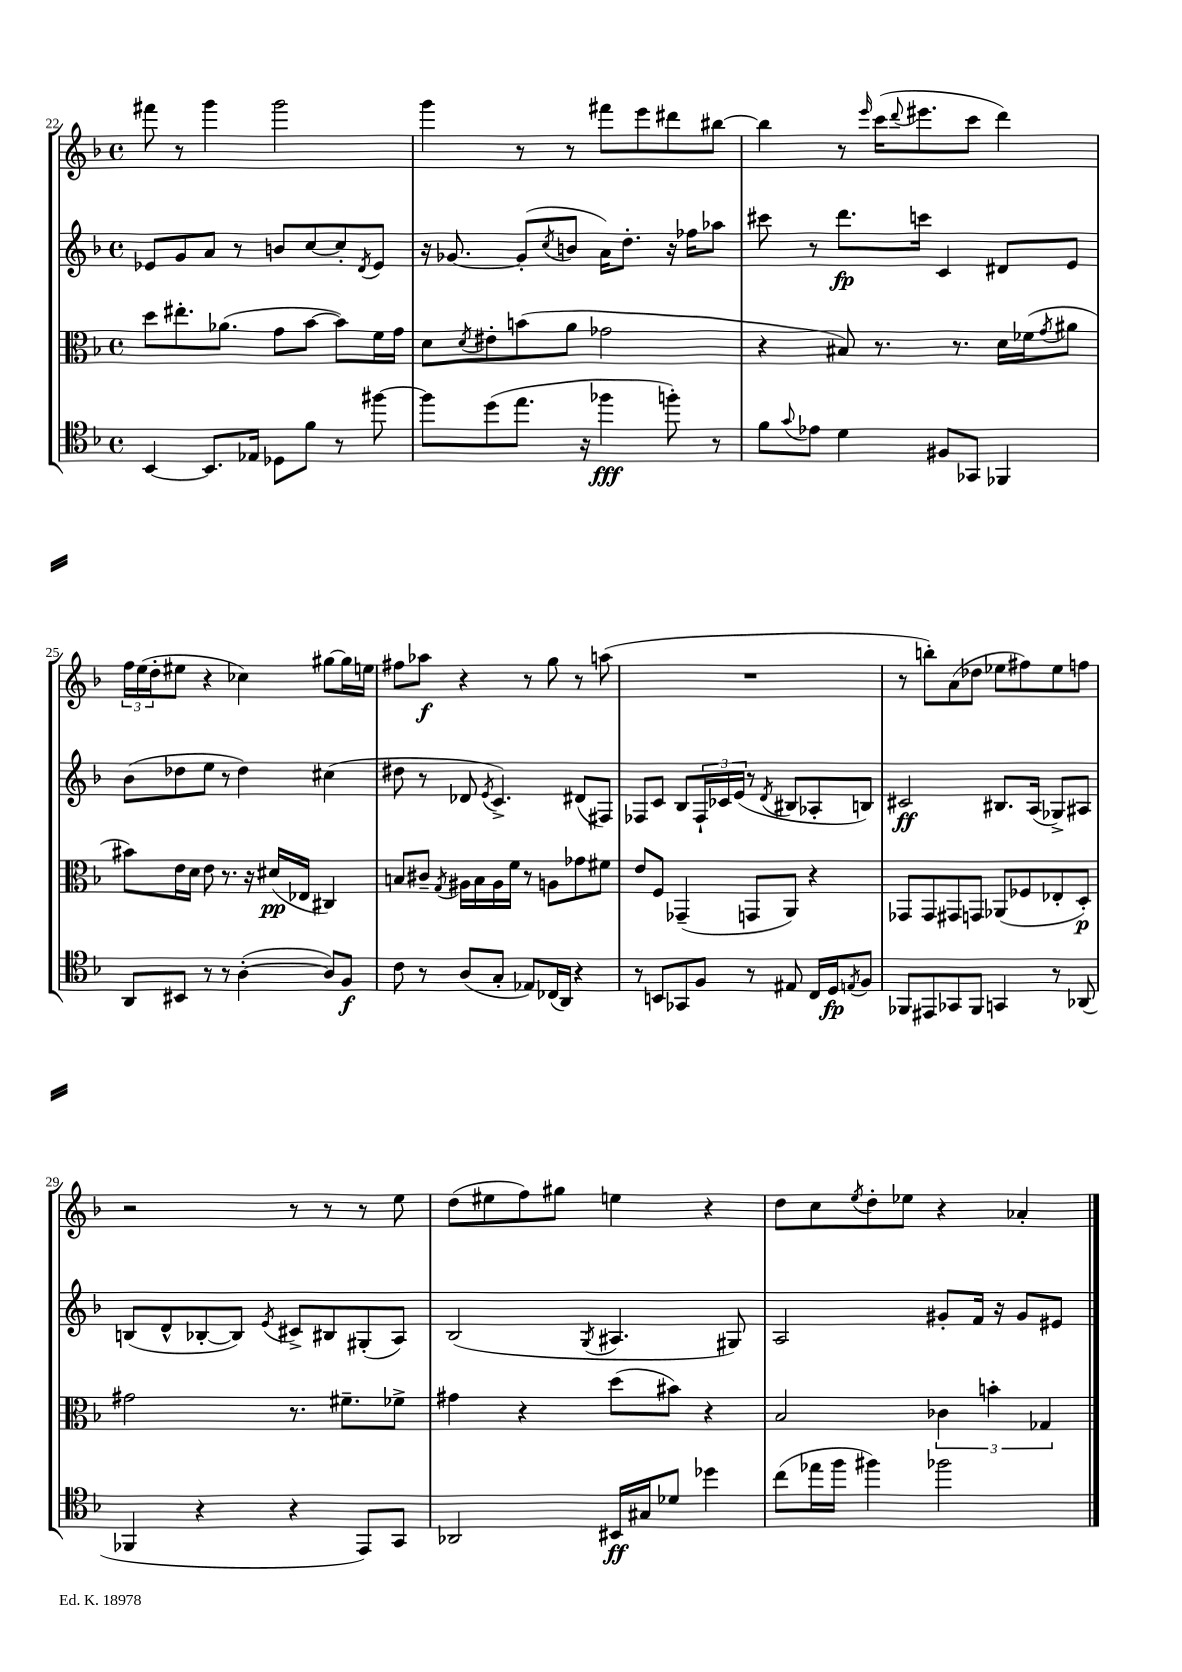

**kern	**kern	**kern	**kern
*staff4	*staff3	*staff2	*staff1
*clefC4	*clefC3	*clefG2	*clefG2
*k[b-]	*k[b-]	*k[b-]	*k[b-]
*M4/4	*M4/4	*M4/4	*M4/4
*met(c)	*met(c)	*met(c)	*met(c)
[4BB-	8dd	8e-	8fff#
.	8.ee#'	8g	8r
8.BB-]	.	8a	4ggg
.	(8.a-	.	.
.	.	8r	.
16E-	.	.	.
8D-	8g	8b	2ggg
8f	[8b-	[8cc	.
8r	8b-])	8cc']	.
.	.	8qd	.
[8ff#	16f	8e-	.
.	16g	.	.
=	=	=	=
8ff#]	8d	16r	4ggg
.	.	[8.g-	.
.	8qd	.	.
(8dd	8e#'	.	.
8.ee	(8b	(8g-']	8r
.	.	8qcc	.
.	8a	8b	8r
16r	.	.	.
4ff-	2g-	16a)	8fff#
.	.	8.dd'	.
.	.	.	8eee
8ff')	.	16r	8ddd#
.	.	16ff-	.
8r	.	8aa-	[8bb#
=	=	=	=
8f	4r	8ccc#	4bb#]
8qqg	.	.	.
8e-	.	8r	.
4d	8B#)	8.ddd	8r
.	.	.	16qqeee
.	8.r	.	(16ccc
.	.	.	8qqddd
.	.	16ccc	8.eee#
8F#	.	4c	.
.	8.r	.	.
8GG-	.	.	8ccc
4FF-	16d	8d#	4ddd)
.	(16f-	.	.
.	8qg	.	.
.	8a#	8e	.
=	=	=	=
8AA	8b#)	(8b-	24ff
.	.	.	(24ee
.	.	.	24dd'
8BB#	16e	8dd-	8ee#
.	16d	.	.
8r	8e	8ee	4r
8r	8.r	8r	.
([4A'	.	4dd-)	4cc-)
.	16r	.	.
.	(16d#	.	.
.	16E-	.	.
8A])	4C#)	(4cc#	[8gg#
8F	.	.	16gg#]
.	.	.	16ee
=	=	=	=
8c	8B	8dd#	8ff#
8r	8c#~	8r	8aa-
.	8qG	.	.
(8A	16A#	8d-	4r
.	16B	.	.
.	.	8qe	.
8G'	16A#	4.c^)	.
.	16f	.	.
8E-)	8r	.	8r
(16C-	8A	.	8gg
16AA)	.	.	.
4r	8g-	(8d#	8r
.	8f#	8F#)	(8aa
=	=	=	=
8r	8e	8F-	1r
8BB	8F	8c	.
8GG-	(4GG-~	8B-	.
8F	.	24F-`	.
.	.	24c-	.
.	.	(24e	.
8r	8GG	8r	.
.	.	8qd	.
8E#	8AA)	8B#	.
16C	4r	8A-'	.
16D	.	.	.
8qE	.	.	.
8F	.	8B)	.
=	=	=	=
8FF-	8GG-	2c#	8r
8EE#	8GG-	.	8bb')
8GG-	8GG#	.	(8a
8FF-	8GG	.	8dd-
4GG	(8AA-	8.B#	8ee-
.	8F-	.	8ff#)
.	.	(16A	.
8r	8E-'	8G-^)	8ee-
(8AA-	8D')	8A#	8ff
=	=	=	=
4FF-	2g#	(8B	2r
.	.	8d^^	.
4r	.	[8B-'	.
.	.	8B-])	.
.	.	8qe	.
4r	8.r	8c#^	8r
.	.	8B#	8r
.	8.f#~	.	.
8EE)	.	(8G#'	8r
8GG	8f-^	8A)	8ee
=	=	=	=
2AA-	4g#	(2B-	(8dd
.	.	.	8ee#
.	4r	.	8ff)
.	.	.	8gg#
.	.	8qG	.
16BB#	(8dd	4.A#	4ee
16G#	.	.	.
8d-	8b#)	.	.
4dd-	4r	.	4r
.	.	8G#)	.
=	=	=	=
(8cc	2B-	2A	8dd
16ee-	.	.	8cc
16ff	.	.	.
.	.	.	8qee
4ff#)	.	.	8dd'
.	.	.	8ee-
2ff-	6c-	8g#'	4r
.	.	16f	.
.	6b'	.	.
.	.	16r	.
.	.	8g#	4a-'
.	6G-	.	.
.	.	8e#	.
==	==	==	==
*-	*-	*-	*-
